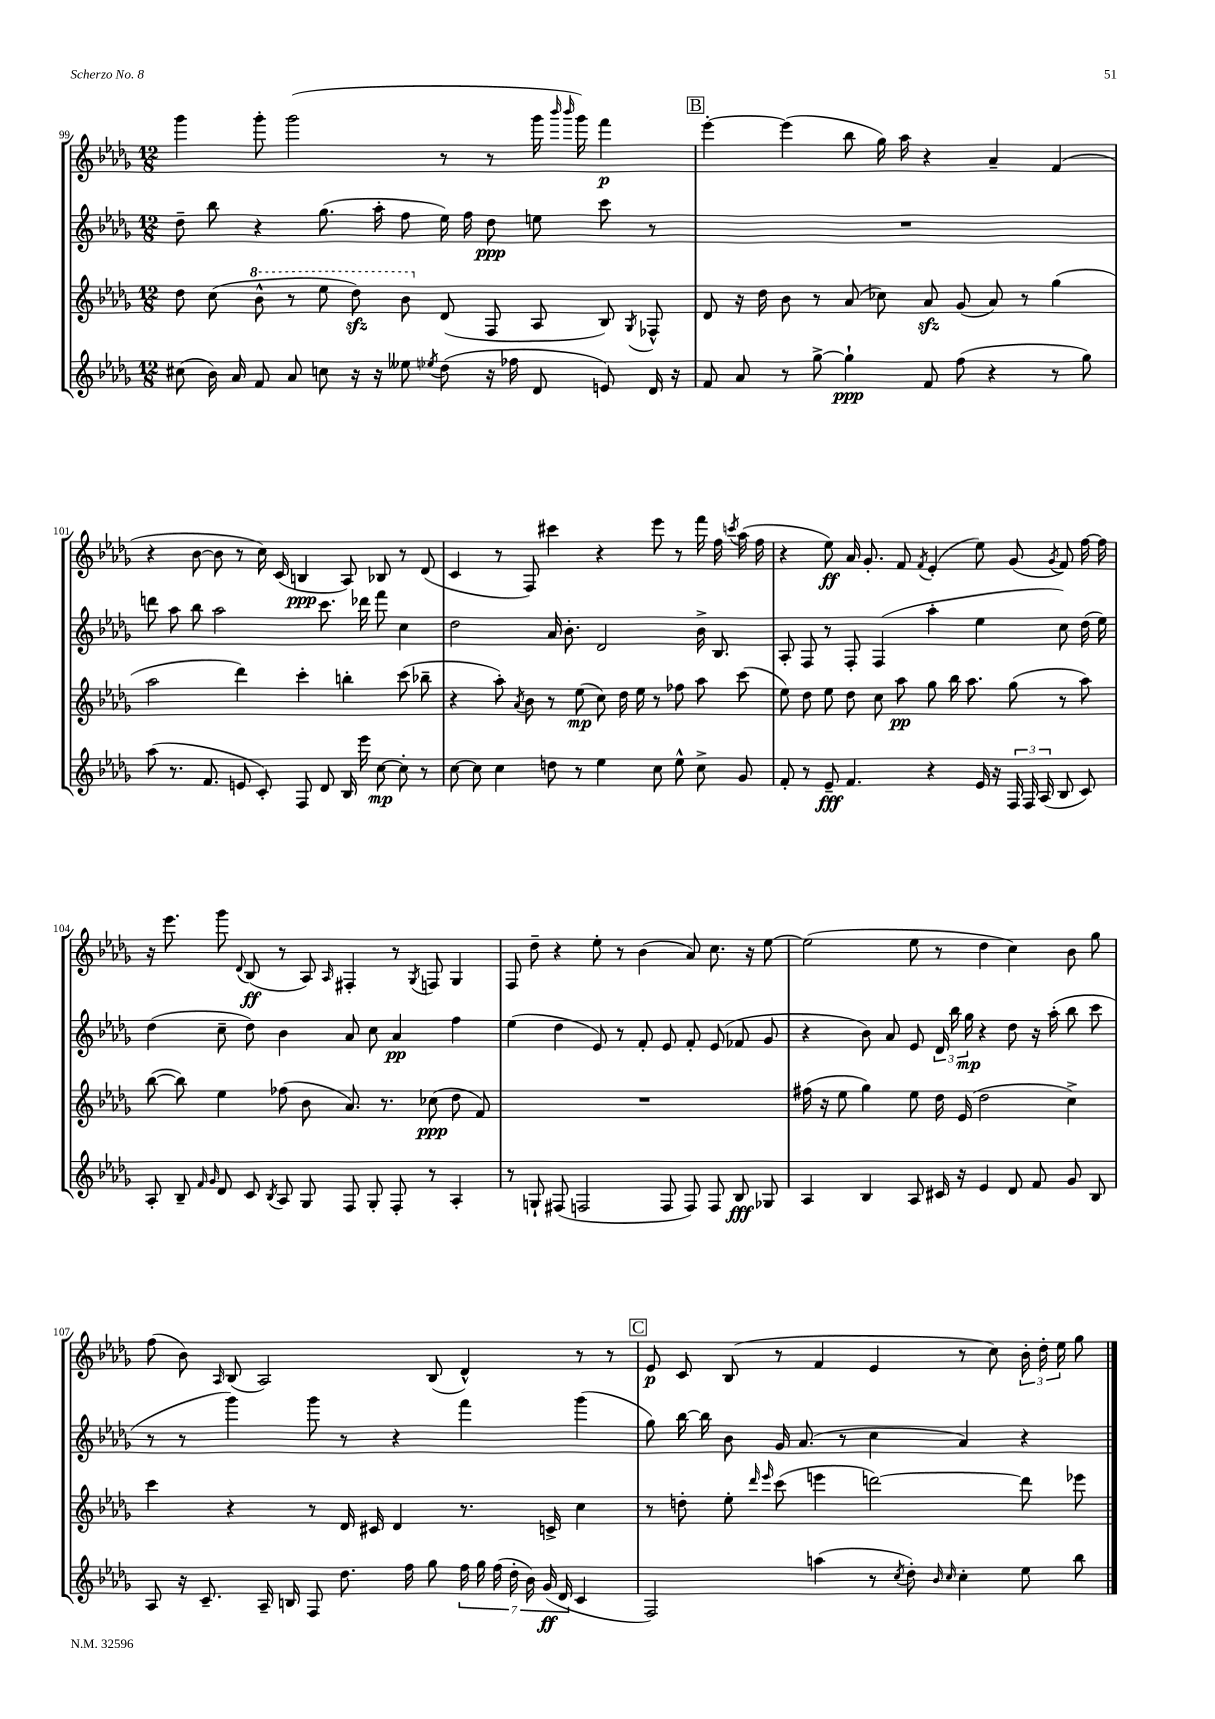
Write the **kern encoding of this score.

**kern	**dynam	**kern	**dynam	**kern	**dynam	**kern	**dynam
*part4	*part4	*part3	*part3	*part2	*part2	*part1	*part1
*staff4	*staff4	*staff3	*staff3	*staff2	*staff2	*staff1	*staff1
*clefG2	*	*clefG2	*	*clefG2	*	*clefG2	*
*k[b-e-a-d-g-]	*	*k[b-e-a-d-g-]	*	*k[b-e-a-d-g-]	*	*k[b-e-a-d-g-]	*
*M12/8	*	*M12/8	*	*M12/8	*	*M12/8	*
=99	=99	=99	=99	=99	=99	=99	=99
(8cc#X\	.	8dd-\	.	8dd-~\	.	4ggg-\	.
16b-\)	.	(8cc\	.	8bb-\	.	.	.
16a-/	.	.	.	.	.	.	.
*	*	*8va	*	*	*	*	*
8f/	.	8bb-^^\	.	4r	.	8ggg-'\	.
8a-/	.	8r	.	.	.	(2ggg-\	.
8ccn\	.	8eee-\	.	(8.gg-\	.	.	.
16r	.	8ddd-zz\)	.	.	.	.	.
16r	.	.	.	16aa-'\	.	.	.
8ee--X\	.	8bb-\	.	8ff\	.	.	.
8qee-X/	.	.	.	.	.	.	.
*	*	*X8va	*	*	*	*	*
(8dd-\	.	(8d-/	.	16ee-\)	.	8r	.
.	.	.	.	16ff\	.	.	.
16r	.	8F/	.	8dd-\	ppp	8r	.
16ff-X\	.	.	.	.	.	.	.
8d-/	.	8A-/	.	8een\	.	16ggg-\	.
.	.	.	.	.	.	16qqbbb-/	.
.	.	.	.	.	.	16qqbbb-/	.
.	.	.	.	.	.	16ggg-\)	.
8en/)	.	8B-/)	.	8ccc\	.	4fff\	p
.	.	8qG-/	.	.	.	.	.
16d-/	.	8F-X^^/	.	8r	.	.	.
16r	.	.	.	.	.	.	.
!!LO:REH:place=s1:t=B
=100	=100	=100	=100	=100	=100	=100	=100
8f/	.	8d-/	.	1.r	.	[4eee-'\	.
8a-/	.	16r	.	.	.	.	.
.	.	16dd-\	.	.	.	.	.
8r	.	8b-\	.	.	.	(4eee-\]	.
[8gg-^\	.	8r	.	.	.	.	.
4gg-`\]	ppp	(8a-/	.	.	.	8bb-\	.
.	.	8cc-X\)	.	.	.	16gg-\)	.
.	.	.	.	.	.	16aa-\	.
8f/	.	8a-zz/	.	.	.	4r	.
(8ff\	.	(8g-/	.	.	.	.	.
4r	.	8a-/)	.	.	.	4a-~/	.
.	.	8r	.	.	.	.	.
8r	.	(4gg-\	.	.	.	(4f/	.
8gg-\)	.	.	.	.	.	.	.
!!LO:LB:g=z
=101	=101	=101	=101	=101	=101	=101	=101
(8aa-\	.	2aa-\	.	8dddn\	.	4r	.
8.r	.	.	.	8aa-\	.	.	.
.	.	.	.	8bb-\	.	[8b-\	.
8.f/	.	.	.	.	.	.	.
.	.	.	.	2aa-\	.	8b-\]	.
8en/	.	4ddd-\)	.	.	.	8r	.
8c'/)	.	.	.	.	.	16cc\)	.
.	.	.	.	.	.	(16c/	.
8F/	.	4ccc'\	.	.	.	4Bn/	ppp
8d-/	.	.	.	8.ccc\	.	.	.
16B-/	.	4bbn'\	.	.	.	8A-/)	.
16eee-\	.	.	.	16ddd-X\	.	.	.
[8cc\	mp	.	.	8fff\	.	8B-X/	.
8cc'\]	.	(8ccc\	.	4cc\	.	8r	.
8r	.	8bb-X~\	.	.	.	(8d-/	.
=102	=102	=102	=102	=102	=102	=102	=102
[8cc\	.	4r	.	2dd-\	.	4c/	.
8cc\]	.	.	.	.	.	.	.
4cc\	.	8aa-'\)	.	.	.	8r	.
.	.	8qa-/	.	.	.	.	.
.	.	8b-\	.	.	.	8F/)	.
8ddn\	.	8r	.	16a-/	.	4ccc#X\	.
.	.	.	.	8.b-'\	.	.	.
8r	.	(8ee-\	mp	.	.	.	.
4ee-\	.	8cc\)	.	2d-/	.	4r	.
.	.	16dd-\	.	.	.	.	.
.	.	16ee-\	.	.	.	.	.
8cc\	.	8r	.	.	.	8eee-\	.
8ee-^^\	.	8ff-X\	.	.	.	8r	.
8cc^\	.	8aa-\	.	16b-^\	.	16fff\	.
.	.	.	.	8.B-/	.	16ff\	.
.	.	.	.	.	.	8qcccn/	.
8g-/	.	(8ccc\	.	.	.	(16aa-\	.
.	.	.	.	.	.	16ff\	.
=103	=103	=103	=103	=103	=103	=103	=103
8f'/	.	8ee-\)	.	8A-'/	.	4r	.
8r	.	8dd-\	.	8F/	.	.	.
8e-~/	fff	8ee-\	.	8r	.	8ee-\)	ff
4.f/	.	8dd-\	.	8F'/	.	16a-/	.
.	.	.	.	.	.	8.g-'/	.
.	.	8cc\	.	(4F/	.	.	.
.	.	8aa-\	pp	.	.	8f/	.
.	.	.	.	.	.	8qf/	.
4r	.	8gg-\	.	4aa-'\	.	(4e-'/	.
.	.	16bb-\	.	.	.	.	.
.	.	8.aa-\	.	.	.	.	.
16e-/	.	.	.	4ee-\	.	8ee-\)	.
16r	.	.	.	.	.	.	.
24F/	.	(8gg-\	.	.	.	(8g-/	.
24F/	.	.	.	.	.	.	.
(24A-/	.	.	.	.	.	.	.
.	.	.	.	.	.	8qg-/	.
8B-/	.	8r	.	8cc\)	.	8f/)	.
8c/)	.	8aa-\)	.	(16dd-\	.	[16ff\	.
.	.	.	.	16ee-\)	.	16ff\]	.
!!LO:LB:g=z
=104	=104	=104	=104	=104	=104	=104	=104
8A-'/	.	([8bb-\	.	(4dd-\	.	16r	.
.	.	.	.	.	.	8.eee-\	.
8B-~/	.	8bb-\])	.	.	.	.	.
16qqf/	.	.	.	.	.	.	.
16qqg-/	.	.	.	.	.	.	.
8d-/	.	4ee-\	.	8cc~\	.	8ggg-\	.
.	.	.	.	.	.	8qqd-/	.
8c/	.	.	.	8dd-\)	.	(8B-/	ff
8qB-/	.	.	.	.	.	.	.
8A-/	.	(8ff-X\	.	4b-\	.	8r	.
8G-/	.	8b-\	.	.	.	8A-/)	.
.	.	.	.	.	.	16qqA-/	.
8F/	.	8.a-/)	.	8a-/	.	4F#X'/	.
8G-'/	.	.	.	8cc\	.	.	.
.	.	8.r	.	.	.	.	.
8F'/	.	.	.	4a-/	pp	8r	.
.	.	.	.	.	.	8qG-/	.
8r	.	(8cc-X\	ppp	.	.	8Fn/	.
4A-'/	.	8dd-\	.	4ff\	.	4G-/	.
.	.	8f/)	.	.	.	.	.
=105	=105	=105	=105	=105	=105	=105	=105
8r	.	1.r	.	(4ee-\	.	8F/	.
8Gn`/	.	.	.	.	.	8dd-~\	.
(8F#X/	.	.	.	4dd-\	.	4r	.
2Fn/	.	.	.	.	.	.	.
.	.	.	.	8e-/)	.	8ee-'\	.
.	.	.	.	8r	.	8r	.
.	.	.	.	8f'/	.	(4b-\	.
8F/	.	.	.	8e-/	.	.	.
8F/)	.	.	.	8f'/	.	8a-/)	.
8F/	.	.	.	(8e-/	.	8.cc\	.
8B-/	fff	.	.	8f-X/	.	.	.
.	.	.	.	.	.	16r	.
8G-X/	.	.	.	8g-/	.	[8ee-\	.
=106	=106	=106	=106	=106	=106	=106	=106
4A-/	.	(16ff#X\	.	4r	.	(2ee-\]	.
.	.	16r	.	.	.	.	.
.	.	8ee-\	.	.	.	.	.
4B-/	.	4gg-\)	.	8b-\)	.	.	.
.	.	.	.	8a-/	.	.	.
8A-/	.	8ee-\	.	8e-/	.	8ee-\	.
16c#X/	.	16dd-\	.	24d-/	.	8r	.
.	.	.	.	24bb-\	.	.	.
16r	.	(16e-/	.	.	.	.	.
.	.	.	.	24gg-\	mp	.	.
4e-/	.	2dd-\	.	4r	.	4dd-\	.
8d-/	.	.	.	8dd-\	.	4cc\)	.
8f/	.	.	.	16r	.	.	.
.	.	.	.	(16aa-'\	.	.	.
8g-/	.	4cc^\)	.	8bb-\	.	8b-\	.
8B-/	.	.	.	8ccc\	.	8gg-\	.
!!LO:LB:g=z
=107	=107	=107	=107	=107	=107	=107	=107
8A-/	.	4ccc\	.	8r	.	(8ff\	.
16r	.	.	.	8r	.	8b-\)	.
8.c~/	.	.	.	.	.	.	.
.	.	.	.	.	.	16qqA-/	.
.	.	4r	.	4ggg-\)	.	(8B-/	.
16A-~/	.	.	.	.	.	2A-/)	.
16Bn/	.	.	.	.	.	.	.
8F/	.	8r	.	8ggg-\	.	.	.
8.dd-\	.	16d-/	.	8r	.	.	.
.	.	16c#X/	.	.	.	.	.
.	.	4d-/	.	4r	.	.	.
16ff\	.	.	.	.	.	.	.
8gg-\	.	.	.	.	.	(8B-/	.
28ff\	.	8.r	.	4fff\	.	4d-^^/)	.
28gg-\	.	.	.	.	.	.	.
(28ff\	.	.	.	.	.	.	.
28dd-'\	.	.	.	.	.	.	.
28b-\)	.	.	.	.	.	.	.
(28g-/	ff	.	.	.	.	.	.
.	.	16cn^/	.	.	.	.	.
28d-/	.	.	.	.	.	.	.
4c/	.	4cc\	.	(4ggg-\	.	8r	.
.	.	.	.	.	.	8r	.
!!LO:REH:place=s1:t=C
=108	=108	=108	=108	=108	=108	=108	=108
2F/)	.	8r	.	8gg-\)	.	8e-/	p
.	.	8ddn'\	.	[16bb-\	.	8c/	.
.	.	.	.	16bb-\]	.	.	.
.	.	8ee-'\	.	8b-\	.	(8B-/	.
.	.	16qqddd-/	.	.	.	.	.
.	.	16qqeee-/	.	.	.	.	.
.	.	(8ccc\	.	16g-/	.	8r	.
.	.	.	.	(8.a-/	.	.	.
(4aan\	.	4eeen\	.	.	.	4f/	.
.	.	.	.	8r	.	.	.
8r	.	[2dddn\)	.	4cc\	.	4e-/	.
8qcc/	.	.	.	.	.	.	.
8dd-'\)	.	.	.	.	.	.	.
16qqb-/	.	.	.	.	.	.	.
16qqcc/	.	.	.	.	.	.	.
4cc'\	.	.	.	4a-/)	.	8r	.
.	.	.	.	.	.	8cc\)	.
8ee-\	.	8ddd\]	.	4r	.	24b-'\	.
.	.	.	.	.	.	24dd-'\	.
.	.	.	.	.	.	24ee-\	.
8bb-\	.	8eee-X\	.	.	.	8gg-\	.
==	==	==	==	==	==	==	==
*-	*-	*-	*-	*-	*-	*-	*-
